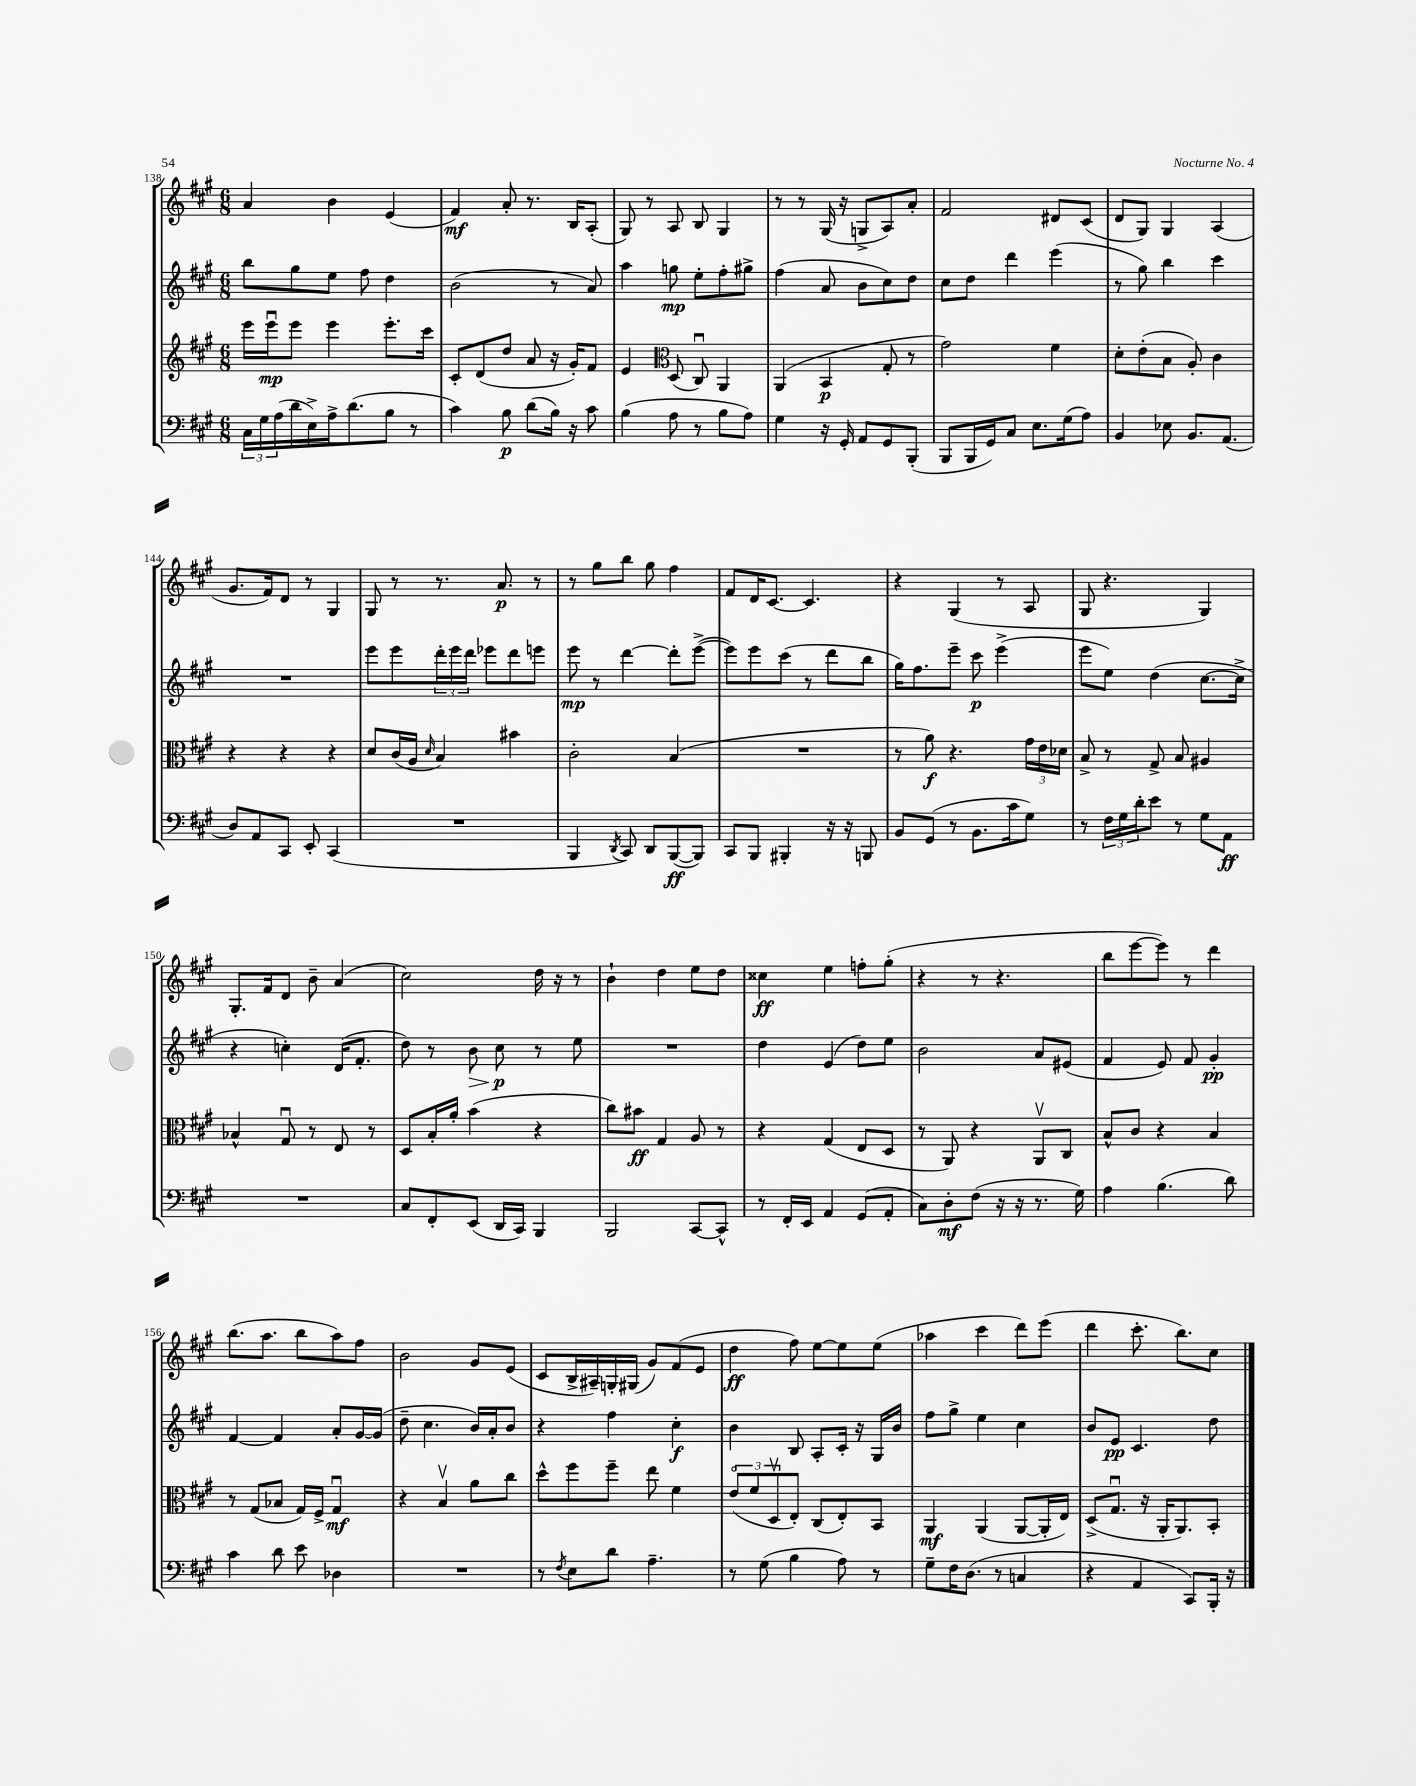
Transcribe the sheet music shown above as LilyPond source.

<<
\new StaffGroup <<
\new Staff = "s0" {
    \clef treble \key a \major \numericTimeSignature \time 6/8
    a'4 b'4 e'4( |
    fis'4\mf) a'8-. r8. b16 a8-.( |
    gis8) r8 a8 b8 gis4 |
    r8 r8 gis16( r16 g8-> a8) a'8-. |
    fis'2 dis'8 cis'8( |
    d'8 gis8) gis4 a4( |
    gis'8. fis'16) d'8 r8 gis4 |
    gis8 r8 r8. a'8.\p r8 |
    r8 gis''8 b''8 gis''8 fis''4 |
    fis'8 d'16 cis'8.~ cis'4. |
    r4 gis4( r8 a8 |
    gis8 r4. gis4) |
    gis8.-. fis'16 d'8 b'8-- a'4( |
    cis''2) d''16 r16 r8 |
    b'4-! d''4 e''8 d''8 |
    cisis''4\ff e''4 f''8-. gis''8-.( |
    r4 r8 r4. |
    b''8 e'''8~ e'''8) r8 d'''4 |
    b''8.( a''8. b''8 a''8) fis''8 |
    b'2 gis'8 e'8( |
    cis'8 b16-> ais16--) g16-. gis16( gis'8) fis'8( e'8 |
    d''4\ff fis''8) e''8~ e''8 e''8( |
    aes''4 cis'''4 d'''8) e'''8( |
    d'''4 cis'''8.-. b''8.) cis''8 \bar "|." |
}
\new Staff = "s1" {
    \clef treble \key a \major \numericTimeSignature \time 6/8
    b''8 gis''8 e''8 fis''8 d''4 |
    b'2( r8 a'8) |
    a''4 g''8\mp e''8-. fis''8-. gis''8-> |
    fis''4( a'8 b'8 cis''8) d''8 |
    cis''8 d''8 d'''4 e'''4( |
    r8 gis''8) b''4 cis'''4 |
    R2. |
    e'''8 e'''8 \tuplet 3/2 { d'''16-. e'''16 d'''16 } ees'''8 d'''8 e'''8 |
    e'''8\mp r8 d'''4~ d'''8-. e'''8~->( |
    e'''8) e'''8 cis'''8( r8 d'''8 b''8 |
    gis''16) fis''8. e'''8-- cis'''8\p e'''4->( |
    e'''8 e''8) d''4( cis''8.~ cis''16-> |
    r4 c''4-.) d'16( fis'8.-. |
    d''8) r8 b'8\> cis''8\p\! r8 e''8 |
    R2. |
    d''4 e'4( d''8) e''8 |
    b'2 a'8 eis'8( |
    fis'4 e'8) fis'8 gis'4-.\pp |
    fis'4~ fis'4 a'8-. gis'16~ gis'16( |
    d''8-- cis''4. b'16) a'16-. b'8 |
    r4 fis''4 cis''4-.\f |
    b'4 b8 a8-. cis'16-. r16 gis16 b'16 |
    fis''8 gis''8-> e''4 cis''4 |
    b'8 e'8\pp cis'4. d''8 \bar "|." |
}
\new Staff = "s2" {
    \clef treble \key a \major \numericTimeSignature \time 6/8
    e'''16 e'''16\downbow\mp e'''8 e'''4 e'''8.-. cis'''16 |
    cis'8-. d'8( d''8 a'8 r16 gis'16-.) fis'8 |
    e'4 \clef alto d8( cis8\downbow) a,4 |
    a,4( b,4\p gis8-. r8 |
    gis'2) fis'4 |
    d'8-. e'8-.( b8 a8-.) cis'4 |
    r4 r4 r4 |
    d'8 cis'16( a16 \grace { d'16 } b4) bis'4 |
    cis'2-. b4( |
    R2. |
    r8 a'8\f) r4. \tuplet 3/2 { gis'16 e'16 des'16 } |
    b8-> r8 gis8-> b8 ais4 |
    bes4-^ gis8\downbow r8 e8 r8 |
    d8 b16-. a'16-. b'4( r4 |
    cis''8) bis'8\ff gis4 a8 r8 |
    r4 gis4( e8 d8 |
    r8 a,8) r4 a,8\upbow cis8 |
    b8-^ cis'8 r4 b4 |
    r8 gis8( bes8 gis16) fis16-> gis4\downbow\mf |
    r4 b4\upbow a'8 cis''8 |
    d''8-^ fis''8 fis''8-- e''8 fis'4 |
    \tuplet 3/2 { e'8\flageolet( fis'8 d8\upbow } e8-.) cis8( e8-.) b,8 |
    a,4\mf a,4( a,8~ a,16-. e16) |
    d8->( gis8.\downbow r16 a,16-. a,8.) b,8-. \bar "|." |
}
\new Staff = "s3" {
    \clef bass \key a \major \numericTimeSignature \time 6/8
    \tuplet 3/2 { cis16 gis16 a16( } d'16 e16->) a16-> d'8.( b8 r8 |
    cis'4) b8\p d'8( b16) r16 cis'8 |
    b4( a8 r8 b8 a8) |
    gis4 r16 gis,16-. a,8 gis,8 b,,8-.( |
    b,,8 b,,16 gis,16) cis8 e8. gis16( a8) |
    b,4 ees8 b,8. a,8.( |
    d8) a,8 cis,8 e,8-. cis,4( |
    R2. |
    b,,4 \acciaccatura { d,8 } cis,8) d,8 b,,8~\ff( b,,8) |
    cis,8 b,,8 bis,,4-. r16 r16 b,,8 |
    b,8 gis,8( r8 b,8. cis'16 gis8) |
    r8 \tuplet 3/2 { fis16 gis16 d'16-. } e'8 r8 gis8 a,8\ff |
    R2. |
    cis8 fis,8-. e,8( d,16 cis,16) b,,4 |
    b,,2 cis,8~ cis,8-^ |
    r8 fis,16-. e,16 a,4 gis,8( a,8-. |
    cis8) d8-.\mf fis8( r16 r16 r8. gis16) |
    a4 b4.( d'8) |
    cis'4 d'8 e'8 des4 |
    R2. |
    r8 \acciaccatura { fis8 } e8 d'8 a4.-- |
    r8 gis8( b4 a8) r8 |
    gis8-- fis16 d8.( r8 c4 |
    r4 a,4 cis,8) b,,16-. r16 \bar "|." |
}
>>
>>
\layout { \context { \Score currentBarNumber = #138 } }
